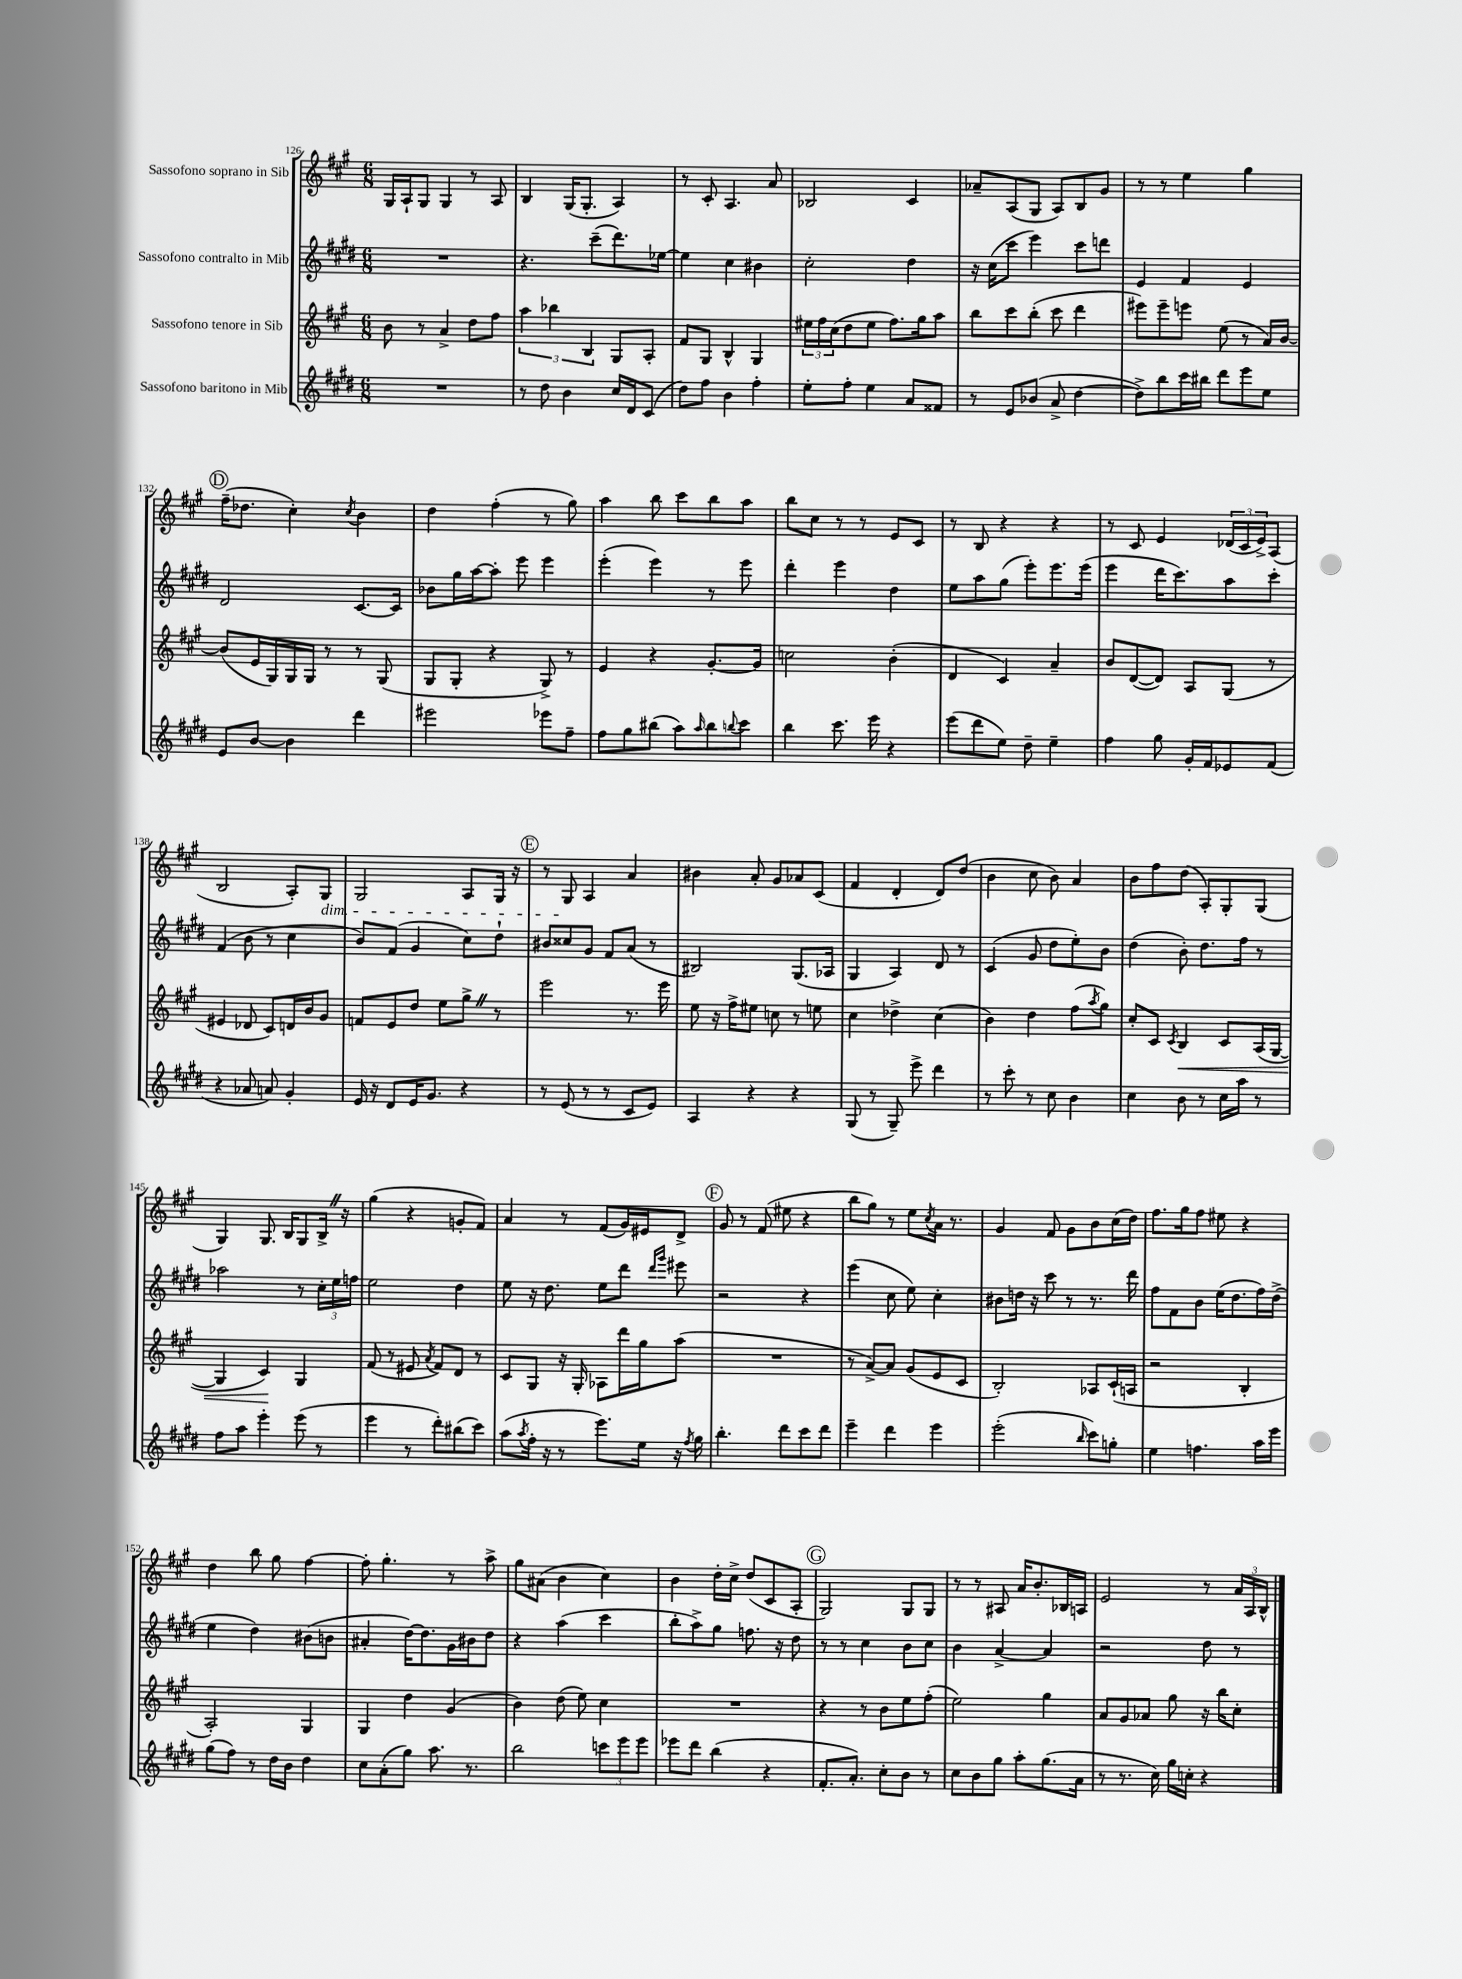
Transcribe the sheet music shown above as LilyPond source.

<<
\new StaffGroup <<
\new Staff = "s0" \with { instrumentName = "Sassofono soprano in Sib" } {
    \clef treble \key a \major \numericTimeSignature \time 6/8
    gis16 a16-! gis8 gis4 r8 a8 |
    b4 gis16( gis8.-. a4) |
    r8 cis'8-. a4. a'8 |
    bes2 cis'4 |
    aes'8-- a8( gis8 a8) b8 gis'8 |
    r8 r8 e''4 gis''4 |
    \mark \markup { \circle "D" } fis''16--( des''8. cis''4-.) \acciaccatura { cis''8 } b'4 |
    d''4 fis''4-.( r8 gis''8) |
    a''4 b''8 cis'''8 b''8 a''8 |
    b''8 cis''8 r8 r8 e'8 cis'8 |
    r8 b8 r4 r4 |
    r8 cis'8 e'4 \tuplet 3/2 { des'16( cis'16 e'16->) } a8( |
    b2 a8-.) gis8\dim |
    gis2 a8 gis16 r16 |
    \mark \markup { \circle "E" } r8 gis8\! a4 a'4 |
    bis'4 a'8-. gis'8 aes'8 cis'8( |
    fis'4 d'4-. d'8) d''8( |
    b'4 cis''8 b'8) a'4 |
    b'8 fis''8 d''8( a8-.) gis8-. gis8( |
    gis4) gis8. b16 gis8 b16-> \once \override BreathingSign.text = \markup { \musicglyph "scripts.caesura.straight" } \breathe r16 |
    gis''4( r4 g'8-. fis'8) |
    a'4 r8 fis'8( gis'16) eis'16 d'8-> |
    \mark \markup { \circle "F" } gis'8 r8 fis'8( eis''8 r4 |
    b''8 gis''8) r8 e''8 \acciaccatura { cis''8 } a'16 r8. |
    gis'4 fis'8 gis'8 b'8 cis''16( d''16) |
    fis''8. gis''16 fis''8 eis''8 r4 |
    d''4 b''8 gis''8 fis''4~ |
    fis''8-. gis''4.-. r8 a''8-> |
    gis''8 ais'8( b'4 cis''4) |
    b'4 d''16-. cis''16-> d''8( cis'8 a8-. |
    \mark \markup { \circle "G" } gis2) gis8 gis8 |
    r8 r8 ais8 a'16 b'8.-. bes16 a16 |
    e'2 r8 \tuplet 3/2 { a'16 a16 b16-^ } \bar "|." |
}
\new Staff = "s1" \with { instrumentName = "Sassofono contralto in Mib" } {
    \clef treble \key e \major \numericTimeSignature \time 6/8
    R2. |
    r4. cis'''8--( dis'''8.) ees''16~ |
    ees''4 cis''4 bis'4 |
    cis''2-. dis''4 |
    r16 cis''16( cis'''8 e'''4) cis'''8 d'''8 |
    e'4 fis'4 e'4 |
    \mark \markup { \circle "D" } dis'2 cis'8.~ cis'16 |
    bes'8 gis''16 a''16~ a''8-. e'''8 e'''4 |
    e'''4-.( e'''4) r8 e'''8 |
    dis'''4-. e'''4 dis''4 |
    e''8 a''8 gis''8( e'''8-.) e'''8. e'''16( |
    e'''4 dis'''16 cis'''8.) a''8 cis'''8-. |
    fis'4( b'8 r8 cis''4 |
    b'8) fis'8( gis'4 cis''8) dis''8-! |
    \mark \markup { \circle "E" } bis'8 cisis''8 gis'8 fis'8 a'8( r8 |
    bis2) gis8.( aes16 |
    gis4 a4) dis'8 r8 |
    cis'4( gis'8 dis''8 e''8-.) b'8 |
    dis''4( b'8-.) dis''8. fis''16 r8 |
    aes''2 r8 \tuplet 3/2 { cis''16-. e''16 f''16 } |
    e''2 dis''4 |
    e''8 r16 dis''8. e''8 dis'''8 \grace { dis'''16 gis'''16 } eis'''8 |
    \mark \markup { \circle "F" } r2 r4 |
    e'''4( cis''8 e''8) cis''4-. |
    bis'8 d''16 r16 cis'''8 r8 r8. dis'''16 |
    fis''8 fis'8 b'8 e''16( dis''8. fis''16) dis''16->( |
    e''4 dis''4) bis'8( b'8 |
    ais'4-. dis''16~) dis''8. gis'16 bis'16 dis''8 |
    r4 a''4( cis'''4 |
    b''8-. a''8->) gis''8 f''8. r16 dis''8 |
    \mark \markup { \circle "G" } r8 r8 cis''4 b'8 cis''8 |
    b'4 a'4~-> a'4 |
    r2 dis''8 r8 \bar "|." |
}
\new Staff = "s2" \with { instrumentName = "Sassofono tenore in Sib" } {
    \clef treble \key a \major \numericTimeSignature \time 6/8
    b'8 r8 a'4-> d''8 fis''8 |
    \tuplet 3/2 { a''4 bes''4 b4 } gis8 a8-. |
    fis'8 gis8 b4-^ gis4 |
    \tuplet 3/2 { eis''16 fis''16 cis''16( } d''8 eis''8 fis''8.) gis''16 a''8 |
    b''8 cis'''8 b''8-.( cis'''8 d'''4 |
    eis'''8) eis'''8-- e'''8 e''8( r8 a'16) b'16~ |
    \mark \markup { \circle "D" } b'8( e'16 gis16) gis16 gis16 r8 r8 gis8( |
    gis8 gis8-. r4 gis8->) r8 |
    e'4 r4 gis'8.~-. gis'16 |
    c''2 b'4-.( |
    d'4 cis'4) a'4-- |
    b'8 d'8~( d'8) a8 gis8( r8 |
    eis'4 des'8 cis'8) d'16 b'16 gis'8 |
    f'8 e'8 d''8 e''8 gis''8-> \once \override BreathingSign.text = \markup { \musicglyph "scripts.caesura.straight" } \breathe r8 |
    \mark \markup { \circle "E" } e'''2 r8. e'''16 |
    e''8 r16 fis''16-> eis''8 c''8 r8 e''8 |
    cis''4 des''4-> cis''4( |
    b'4) d''4 fis''8( \acciaccatura { a''8 } gis''8) |
    cis''8-. cis'8 \acciaccatura { cis'8 } b4\< cis'8 a16( gis16~ |
    gis4 cis'4\!) gis4 |
    fis'8( r8 eis'8 \acciaccatura { a'8 } fis'8) d'8 r8 |
    cis'8 gis8 r16 gis16-. aes8 d'''16 gis''16 a''8( |
    \mark \markup { \circle "F" } R2. |
    r8 a'8~->) a'8 gis'8( e'8 cis'8 |
    b2-.) aes8 cis'16-!( a16 |
    r2 b4-. |
    a2-.) gis4 |
    gis4 d''4 gis'4( |
    b'4) d''8( e''8) cis''4 |
    R2. |
    \mark \markup { \circle "G" } r4 r8 b'8 e''8 fis''8-.( |
    e''2) gis''4 |
    a'8 gis'8 aes'8 gis''8 r16 b''16 cis''8-. \bar "|." |
}
\new Staff = "s3" \with { instrumentName = "Sassofono baritono in Mib" } {
    \clef treble \key e \major \numericTimeSignature \time 6/8
    R2. |
    r8 dis''8 b'4 cis''16 dis'16 cis'8( |
    dis''8) fis''8 b'4 fis''4-. |
    e''8-. fis''8-. e''4 a'8 fisis'8 |
    r8 e'8 bes'8( a'8-> dis''4~ |
    dis''8->) b''8 cis'''16 bis''16 dis'''8 e'''8 e''8 |
    \mark \markup { \circle "D" } e'8 b'8~ b'4 dis'''4 |
    eis'''2 ees'''8 fis''8-- |
    fis''8 gis''8 bis''8( a''8) \grace { a''16 } bis''8 \appoggiatura { b''8 } cis'''8 |
    b''4 cis'''8. e'''16 r4 |
    e'''8( dis'''8 e''8) dis''8-- e''4-- |
    fis''4 gis''8 gis'16-. fis'16 ees'8 fis'8( |
    r4 aes'8 a'8) gis'4-. |
    e'16 r16 dis'8 e'16 gis'8. r4 |
    \mark \markup { \circle "E" } r8 e'8( r8 r8 cis'8 e'8) |
    a4 r4 r4 |
    gis8( r8 gis8--) e'''8-> dis'''4 |
    r8 cis'''8-. r8 cis''8 b'4 |
    cis''4 b'8 r8 cis''16 a''16 r8 |
    fis''8 a''8 e'''4-. e'''8( r8 |
    e'''4 r8 dis'''8-.) bis''8( cis'''8) |
    a''8( \acciaccatura { a''8 } fis''16-. r16 r8 e'''8.) e''16 r16 \acciaccatura { fis''8 } gis''16 |
    \mark \markup { \circle "F" } b''4.-. dis'''8 cis'''8 dis'''8 |
    e'''4-- dis'''4 e'''4 |
    e'''2-.( \grace { b''16 } cis'''8) g''8-. |
    e''4 f''4. a''16 e'''16 |
    gis''8( fis''8) r8 dis''16 b'16 dis''4 |
    cis''8 a'8-.( gis''8) a''8. r8. |
    b''2 \tuplet 3/2 { c'''8 e'''8 e'''8 } |
    ees'''8 dis'''8 b''4( r4 |
    \mark \markup { \circle "G" } fis'8.-. a'8.-.) cis''8-. b'8 r8 |
    cis''8 b'8 gis''8 a''8-. gis''8.( a'16 |
    r8 r8. cis''16) gis''16 c''16-. r4 \bar "|." |
}
>>
>>
\layout { \context { \Score currentBarNumber = #126 } }
